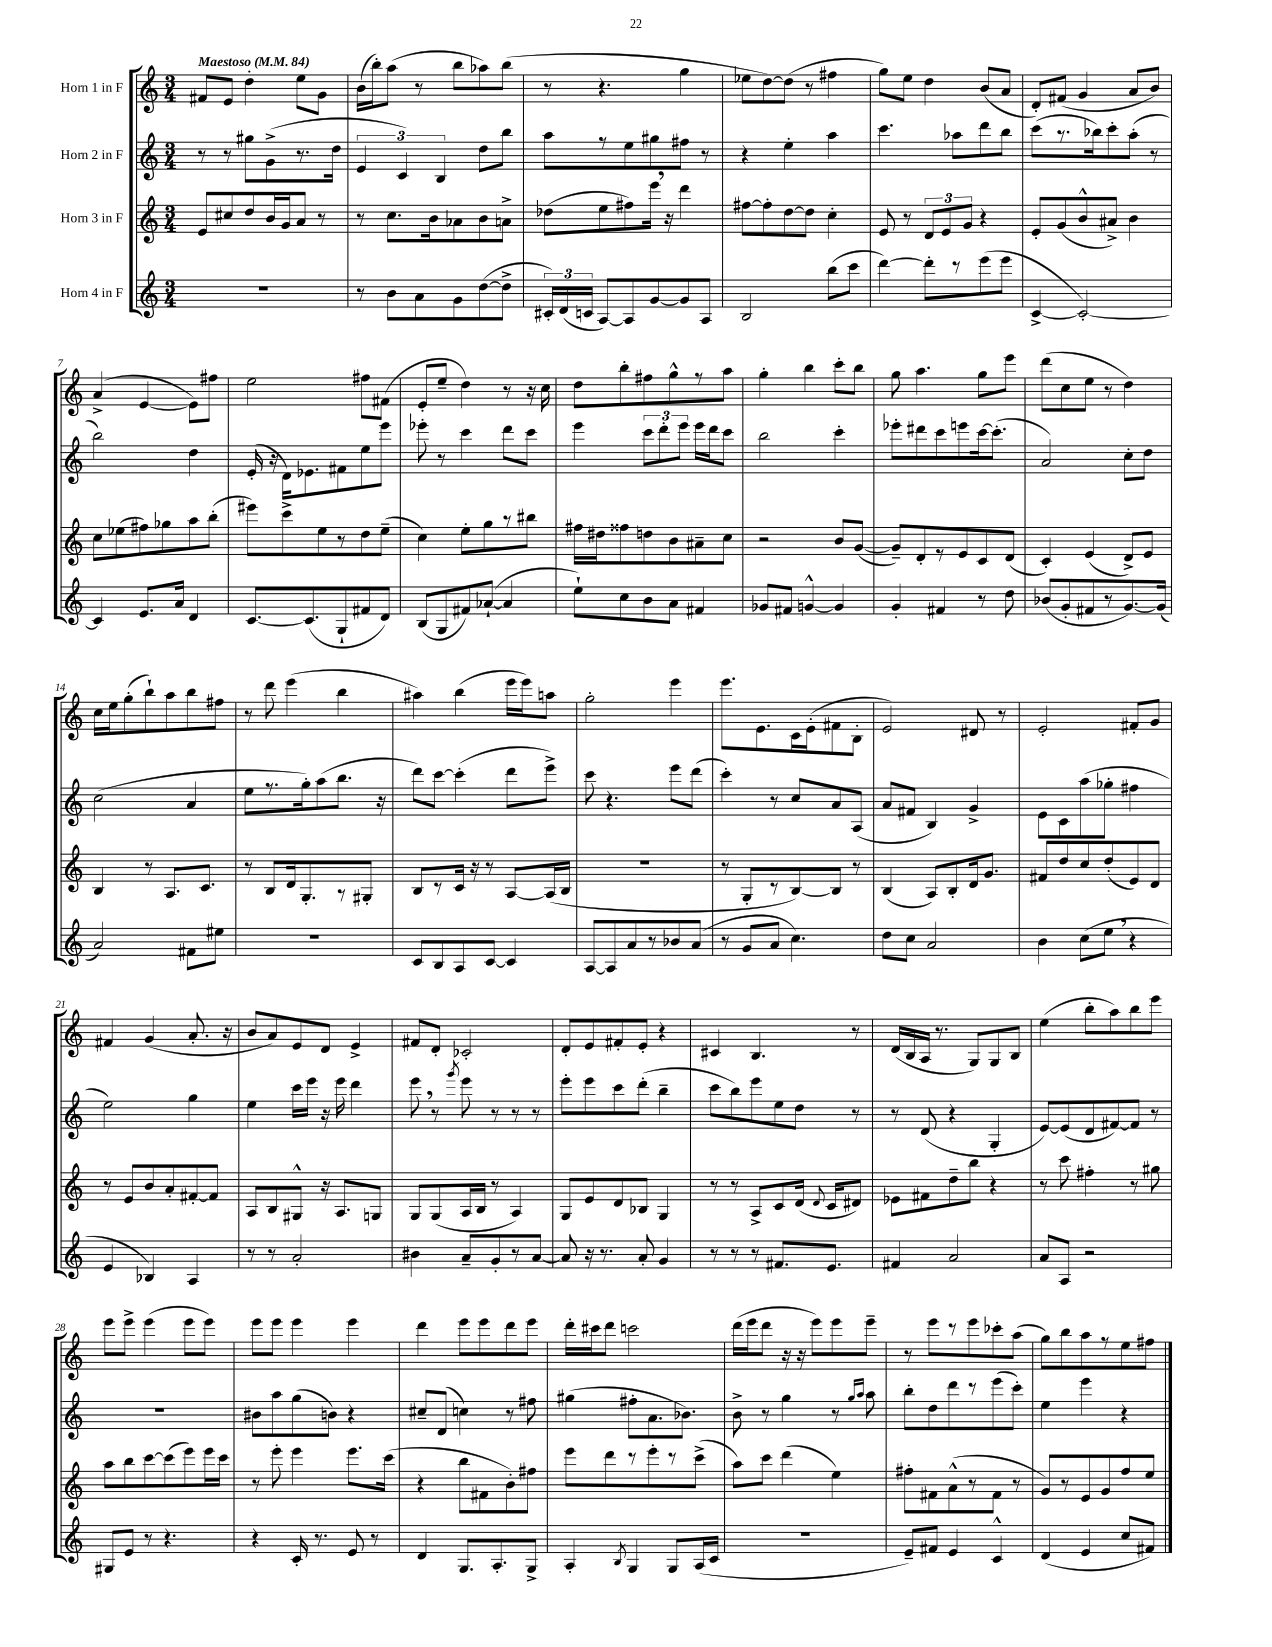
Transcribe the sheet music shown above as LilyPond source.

<<
\new StaffGroup <<
\new Staff = "s0" \with { instrumentName = "Horn 1 in F" } {
    \clef treble \key c \major \numericTimeSignature \time 3/4 \tempo "Maestoso" 4 = 84
    \autoBeamOff fis'8[ e'8] d''4-. e''8[ g'8] |
    b'16[( b''16-.) a''8]( r8 b''8[ aes''8) b''8]( |
    r8 r4. g''4 |
    ees''8[ d''8~) d''8]( r8 fis''4 |
    g''8[) e''8] d''4 b'8[( a'8] |
    d'8[-.) fis'8]( g'4 a'8[ b'8]) |
    a'4->( e'4~ e'8[) fis''8] |
    e''2 fis''8[ fis'8]( |
    e'8[-. e''8]-- d''4) r8 r16 c''16 |
    d''8[ b''8-. fis''8 g''8-^ r8 a''8] |
    g''4-. b''4 c'''8[-. b''8] |
    g''8 a''4. g''8[ e'''8] |
    d'''8[( c''8 e''8] r8 d''4) |
    c''16[ e''16 g''8-.( b''8-!) a''8 b''8 fis''8] |
    r8 d'''8 e'''4( b''4 |
    ais''4) b''4( e'''16[ e'''16) a''8] |
    g''2-. e'''4 |
    e'''8.[ e'8. c'16 e'16-.( fis'8 b8]-. |
    e'2) dis'8 r8 |
    e'2-. fis'8[-. g'8] |
    fis'4 g'4( a'8.-. r16 |
    b'8[ a'8) e'8 d'8] e'4-> |
    fis'8[ d'8]-. ces'2-. |
    d'8[-. e'8 fis'8-. e'8]-. r4 |
    cis'4 b4. r8 |
    d'16[( b16 a16] r8. g8[) g8 b8] |
    e''4( b''8[-. a''8) b''8 e'''8] |
    e'''8[ e'''8]-> e'''4( e'''8[ e'''8]) |
    e'''8[ e'''8] e'''4 e'''4 |
    d'''4 e'''8[ e'''8 d'''8 e'''8] |
    d'''16[-. cis'''16 d'''8] c'''2 |
    d'''16[( e'''16 d'''8] r16 r16 e'''8[) e'''8 e'''8]-- |
    r8 e'''8[ r8 e'''8 ces'''8-. a''8]( |
    g''8[) b''8 a''8 r8 e''8 fis''8] \bar "|." |
}
\new Staff = "s1" \with { instrumentName = "Horn 2 in F" } {
    \clef treble \key c \major \numericTimeSignature \time 3/4
    \autoBeamOff r8 r8 gis''8[ g'8->( r8. d''16] |
    \tuplet 3/2 { e'4 c'4) b4 } d''8[ b''8] |
    a''8[ r8 e''8 gis''8 fis''8] r8 |
    r4 e''4-. a''4 |
    c'''4. aes''8[ d'''8 b''8] |
    c'''8[( r8. bes''16) c'''8-. a''8]-.( r8 |
    b''2) d''4 |
    e'16-.( r16 d'16[) ees'8. fis'8 e''8 e'''8] |
    ees'''8-. r8 c'''4 d'''8[ c'''8] |
    e'''4 \tuplet 3/2 { c'''8[ d'''8-. e'''8] } e'''16[ d'''16 c'''8] |
    b''2 c'''4-. |
    ees'''8[-. dis'''8 c'''8 e'''8 c'''16~ c'''8.]-.( |
    a'2) c''8[-. d''8] |
    c''2( a'4 |
    e''8[ r8. g''16-.) a''8( b''8.] r16 |
    d'''8[) c'''8]~ c'''4-.( d'''8[ e'''8]->) |
    c'''8 r4. e'''8[ d'''8]( |
    c'''4-.) r8 c''8[ a'8 a8]( |
    a'8[ fis'8] b4) g'4-> |
    e'8[ c'8 a''8( ges''8]-. fis''4 |
    e''2) g''4 |
    e''4 c'''16[ e'''16] r16 e'''16 d'''4 |
    e'''8 \breathe r8 \acciaccatura { g'''8 } e'''8 r8 r8 r8 |
    e'''8[-. e'''8 c'''8 d'''8]-.( b''4-- |
    c'''8[ b''8) e'''8 e''8 d''8] r8 |
    r8 d'8( r4 g4-. |
    e'8[~) e'8( d'8 fis'8~) fis'8] r8 |
    R2. |
    bis'8[ a''8 g''8( b'8]) r4 |
    cis''8[-- d'8]( c''4) r8 fis''8 |
    gis''4( fis''8[-. a'8. bes'8.]) |
    b'8-> r8 g''4 r8 \grace { g''16[ a''16] } a''8 |
    b''8[-. d''8 d'''8 r8 e'''8( c'''8]-.) |
    e''4 e'''4 r4 \bar "|." |
}
\new Staff = "s2" \with { instrumentName = "Horn 3 in F" } {
    \clef treble \key c \major \numericTimeSignature \time 3/4
    \autoBeamOff e'8[ cis''8 d''8 b'16 g'16 a'8] r8 |
    r8 c''8.[ b'16 aes'8 b'8 a'8]-> |
    des''8[( e''8 fis''8) e'''16] \breathe r16 d'''4 |
    fis''8[~ fis''8-. d''8~ d''8] c''4-. |
    e'8 r8 \tuplet 3/2 { d'8[ e'8 g'8] } r4 |
    e'8[-. g'8( b'8-^ ais'8]->) b'4 |
    c''8[ ees''8( fis''8) ges''8 a''8 b''8]-.( |
    eis'''8[) c'''8-> e''8 r8 d''8 e''8]--( |
    c''4) e''8[-. g''8 r8 bis''8] |
    fis''16[ dis''16 fisis''8 d''8 b'8 ais'8-- c''8] |
    r2 b'8[ g'8]~( |
    g'8[--) d'8-. r8 e'8 c'8 d'8]( |
    c'4-.) e'4( d'8[->) e'8] |
    b4 r8 a8.[ c'8.] |
    r8 b8[ d'16 g8.-. r8 gis8]-. |
    b8[ r8 c'16] r16 r8 a8[~ a16( b16] |
    R2. |
    r8 g8[-. r8 b8~) b8] r8 |
    b4( a8[) b8-. d'16 g'8.] |
    fis'8[ d''8 c''8 d''8-.( e'8) d'8] |
    r8 e'8[ b'8 a'8-. fis'8~-. fis'8] |
    a8[ b8 gis8]-^ r16 a8.[ g8] |
    g8[ g8( a16 b16] r8 a4) |
    g8[ e'8 d'8 bes8] g4 |
    r8 r8 a8[-> c'8 d'16]( \appoggiatura { d'8 } c'16[ dis'8]) |
    ees'8[ fis'8 d''8-- b''8] r4 |
    r8 c'''8 fis''4-. r8 gis''8 |
    a''8[ b''8 c'''8~ c'''8( e'''8) e'''16 c'''16] |
    r8 e'''8-. e'''4 e'''8.[ c'''16]( |
    r4 b''8[ fis'8 b'8-.) fis''8] |
    e'''8[ d'''8 r8 e'''8-. r8 c'''8]->( |
    a''8[) c'''8] d'''4( e''4) |
    fis''8[-. fis'8 a'8-^( r8 fis'8] r8 |
    g'8[) r8 e'8 g'8 f''8 e''8] \bar "|." |
}
\new Staff = "s3" \with { instrumentName = "Horn 4 in F" } {
    \clef treble \key c \major \numericTimeSignature \time 3/4
    \autoBeamOff R2. |
    r8 b'8[ a'8 g'8 d''8~( d''8]-> |
    \tuplet 3/2 { cis'16[-.) d'16( c'16] } a8[~) a8 g'8~ g'8 a8] |
    b2 b''8[( c'''8] |
    d'''4~) d'''8[-. r8 e'''8( e'''8] |
    c'4~-> c'2~-.) |
    c'4 e'8.[ a'16] d'4 |
    c'8.[~ c'8.( g8-! fis'8 d'8]) |
    b8[( g8 fis'8) aes'8]~-!( aes'4 |
    e''8[-!) c''8 b'8 a'8] fis'4 |
    ges'8[ fis'8] g'4~-^ g'4 |
    g'4-. fis'4 r8 d''8 |
    bes'8[( g'8-. fis'8 r8 g'8.~) g'16]( |
    a'2) fis'8[ eis''8] |
    R2. |
    c'8[ b8 a8 c'8]~ c'4 |
    a8[~ a8 a'8 r8 bes'8 a'8]( |
    r8 g'8[ a'8] c''4.) |
    d''8[ c''8] a'2 |
    b'4 c''8[( e''8] \breathe r4 |
    e'4 bes4) a4 |
    r8 r8 a'2-. |
    bis'4 a'8[-- g'8-. r8 a'8]~ |
    a'8 r16 r8. a'8-. g'4 |
    r8 r8 r8 fis'8.[ e'8.] |
    fis'4 a'2 |
    a'8[ a8] r2 |
    gis8[ e'8] r8 r4. |
    r4 c'16-. r8. e'8 r8 |
    d'4 g8.[ a8.-. g8]-> |
    a4-. \acciaccatura { b8 } g4 g8[ a16( c'16] |
    R2. |
    e'8[--) fis'8] e'4 c'4-^ |
    d'4( e'4 c''8[ fis'8]) \bar "|." |
}
>>
>>
